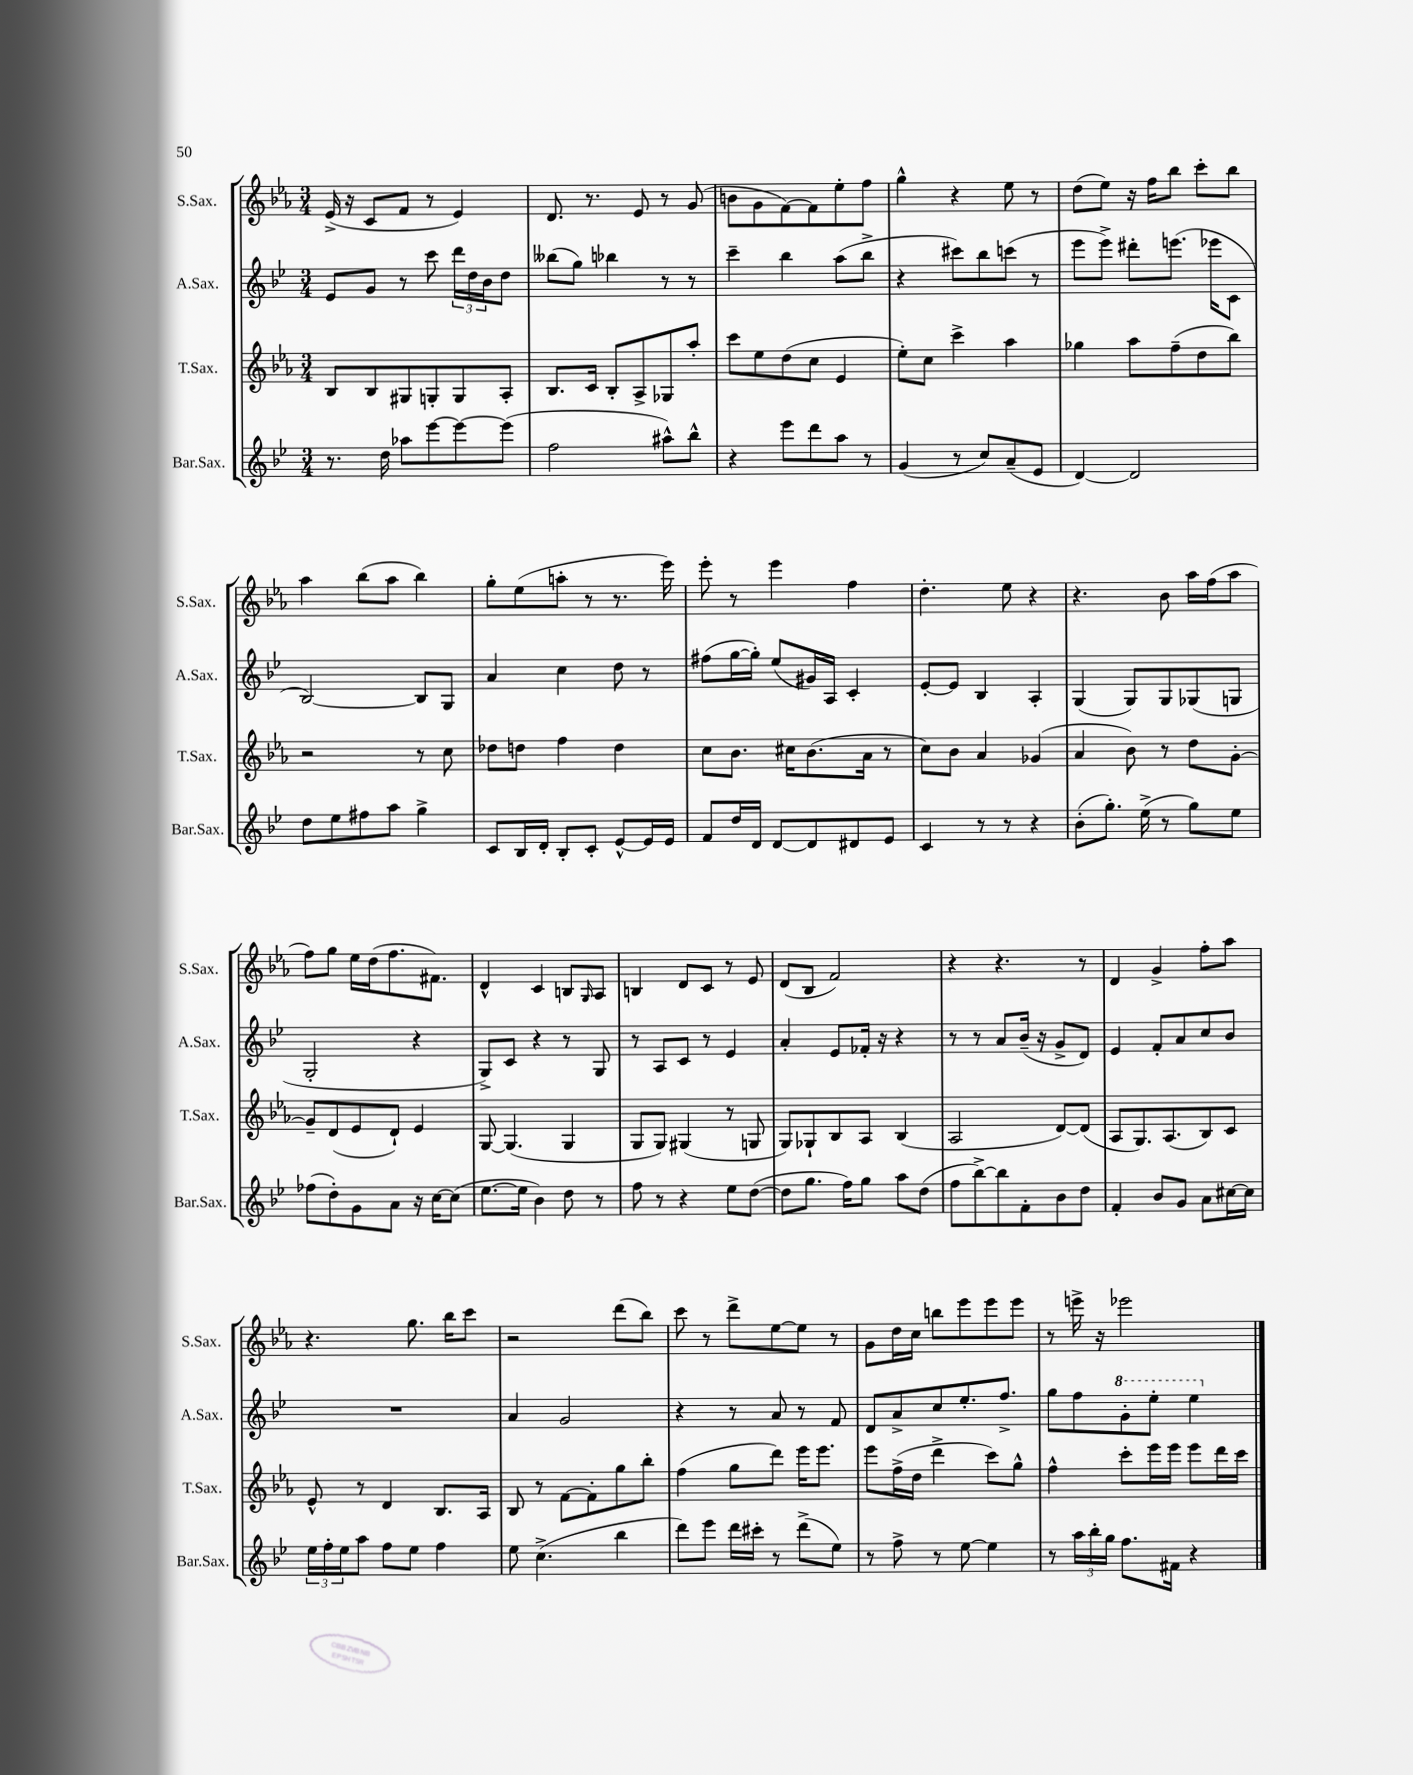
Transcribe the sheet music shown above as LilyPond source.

<<
\new StaffGroup <<
\new Staff = "s0" \with { instrumentName = "S.Sax." shortInstrumentName = "S.Sax." } {
    \clef treble \key ees \major \numericTimeSignature \time 3/4
    ees'16->( r16 c'8 f'8 r8 ees'4) |
    d'8. r8. ees'8 r8 g'8( |
    b'8 g'8 f'8~) f'8 ees''8-. f''8 |
    g''4-^ r4 ees''8 r8 |
    d''8( ees''8) r16 f''16 bes''8 c'''8-. bes''8 |
    aes''4 bes''8( aes''8 bes''4) |
    g''8-. ees''8( a''8-. r8 r8. ees'''16) |
    ees'''8-. r8 ees'''4 f''4 |
    d''4.-. ees''8 r4 |
    r4. bes'8 aes''16 f''16( aes''8 |
    f''8) g''8 ees''16 d''16( f''8. fis'8.) |
    d'4-^ c'4 b8 \grace { g16 } aes8 |
    b4 d'8 c'8 r8 ees'8 |
    d'8( bes8 f'2) |
    r4 r4. r8 |
    d'4 g'4-> f''8-. aes''8 |
    r4. g''8. bes''16 c'''8 |
    r2 d'''8( bes''8) |
    c'''8 r8 d'''8-> ees''8~ ees''8 r8 |
    g'8 d''16 c''16 b''8 ees'''8 ees'''8 ees'''8 |
    r8 e'''16-> r16 ees'''2 \bar "|." |
}
\new Staff = "s1" \with { instrumentName = "A.Sax." shortInstrumentName = "A.Sax." } {
    \clef treble \key bes \major \numericTimeSignature \time 3/4
    ees'8 g'8 r8 c'''8 \tuplet 3/2 { d'''16 d''16 bes'16 } d''8 |
    beses''8( g''8) bes''4 r8 r8 |
    c'''4-- bes''4 a''8( bes''8-> |
    r4 cis'''8) bes''8 c'''8( r8 |
    ees'''8 ees'''8->) dis'''8-. e'''8.( ees'''16 c'8 |
    bes2~) bes8 g8 |
    a'4 c''4 d''8 r8 |
    fis''8( g''16~ g''16-.) ees''8( gis'16) a16 c'4-. |
    ees'8~-. ees'8 bes4 a4-. |
    g4( g8) g8 ges8( g8 |
    g2-. r4 |
    g8->) c'8 r4 r8 g8 |
    r8 a8 c'8 r8 ees'4 |
    a'4-. ees'8 fes'16-. r16 r4 |
    r8 r8 a'8 bes'16--( r16 g'8-> d'8) |
    ees'4 f'8-. a'8 c''8 bes'8 |
    R2. |
    a'4 g'2 |
    r4 r8 a'8 r8 f'8 |
    d'8 a'8-> c''8 ees''8.-. f''8.-> |
    g''8 f''8 \ottava #1 g''8-. ees'''8-. ees'''4 \ottava #0 \bar "|." |
}
\new Staff = "s2" \with { instrumentName = "T.Sax." shortInstrumentName = "T.Sax." } {
    \clef treble \key ees \major \numericTimeSignature \time 3/4
    bes8 bes8 gis8 g8-. g8 aes8-. |
    bes8. c'16 bes8-. aes8-> ges8 aes''8-. |
    c'''8 ees''8 d''8( c''8 ees'4 |
    ees''8-.) c''8 c'''4-> aes''4 |
    ges''4 aes''8 f''8--( d''8 bes''8) |
    r2 r8 c''8 |
    des''8 d''8 f''4 d''4 |
    c''8 bes'8. cis''16 bes'8.( aes'16 r8 |
    c''8) bes'8 aes'4 ges'4( |
    aes'4 bes'8) r8 d''8 g'8~-. |
    g'8-- d'8( ees'8 d'8-!) ees'4 |
    g8~ g4.( g4 |
    g8 g8) gis4( r8 g8 |
    g8) ges8-! bes8 aes8 bes4( |
    aes2 d'8~) d'8( |
    aes8 g8.) aes8.( bes8) c'8 |
    ees'8-^ r8 d'4 bes8. aes16 |
    bes8 r8 f'8~ f'8-. g''8 bes''8-. |
    f''4( g''8 d'''8) ees'''16 ees'''8. |
    ees'''8 f''16->( d''16 d'''4-> c'''8) g''8-^ |
    f''4-^ c'''8-. ees'''16 ees'''16 ees'''8 d'''16 c'''16 \bar "|." |
}
\new Staff = "s3" \with { instrumentName = "Bar.Sax." shortInstrumentName = "Bar.Sax." } {
    \clef treble \key bes \major \numericTimeSignature \time 3/4
    r8. d''16 aes''8 ees'''8~ ees'''8~ ees'''8( |
    f''2 ais''8-^) bes''8-^ |
    r4 ees'''8 d'''8 a''8 r8 |
    g'4( r8 c''8) a'8--( ees'8 |
    d'4~) d'2 |
    d''8 ees''8 fis''8 a''8 g''4-> |
    c'8 bes16 d'16-. bes8-. c'8-. ees'8~-^ ees'16 ees'16 |
    f'8 d''16 d'16 d'8~ d'8 dis'8 ees'8 |
    c'4 r8 r8 r4 |
    bes'8-.( g''8.-.) ees''16->( r8 g''8) ees''8 |
    fes''8( d''8-.) g'8 a'8 r16 c''16~ c''8( |
    ees''8.~ ees''16 bes'4) d''8 r8 |
    f''8 r8 r4 ees''8 d''8~( |
    d''8 g''8. f''16) g''8 a''8 d''8( |
    f''8 bes''8~->) bes''8 f'8-. bes'8 d''8 |
    f'4-. bes'8 g'8 a'8 cis''16~ cis''16 |
    \tuplet 3/2 { ees''16 f''16-. ees''16 } a''8 f''8 ees''8 f''4 |
    ees''8 c''4.->( bes''4 |
    d'''8) ees'''8 d'''16 cis'''16-. r8 d'''8->( ees''8) |
    r8 f''8-> r8 ees''8~ ees''4 |
    r8 \tuplet 3/2 { a''16 bes''16-. g''16 } f''8. fis'16 r4 \bar "|." |
}
>>
>>
\layout { \context { \Score \remove "Bar_number_engraver" } }
